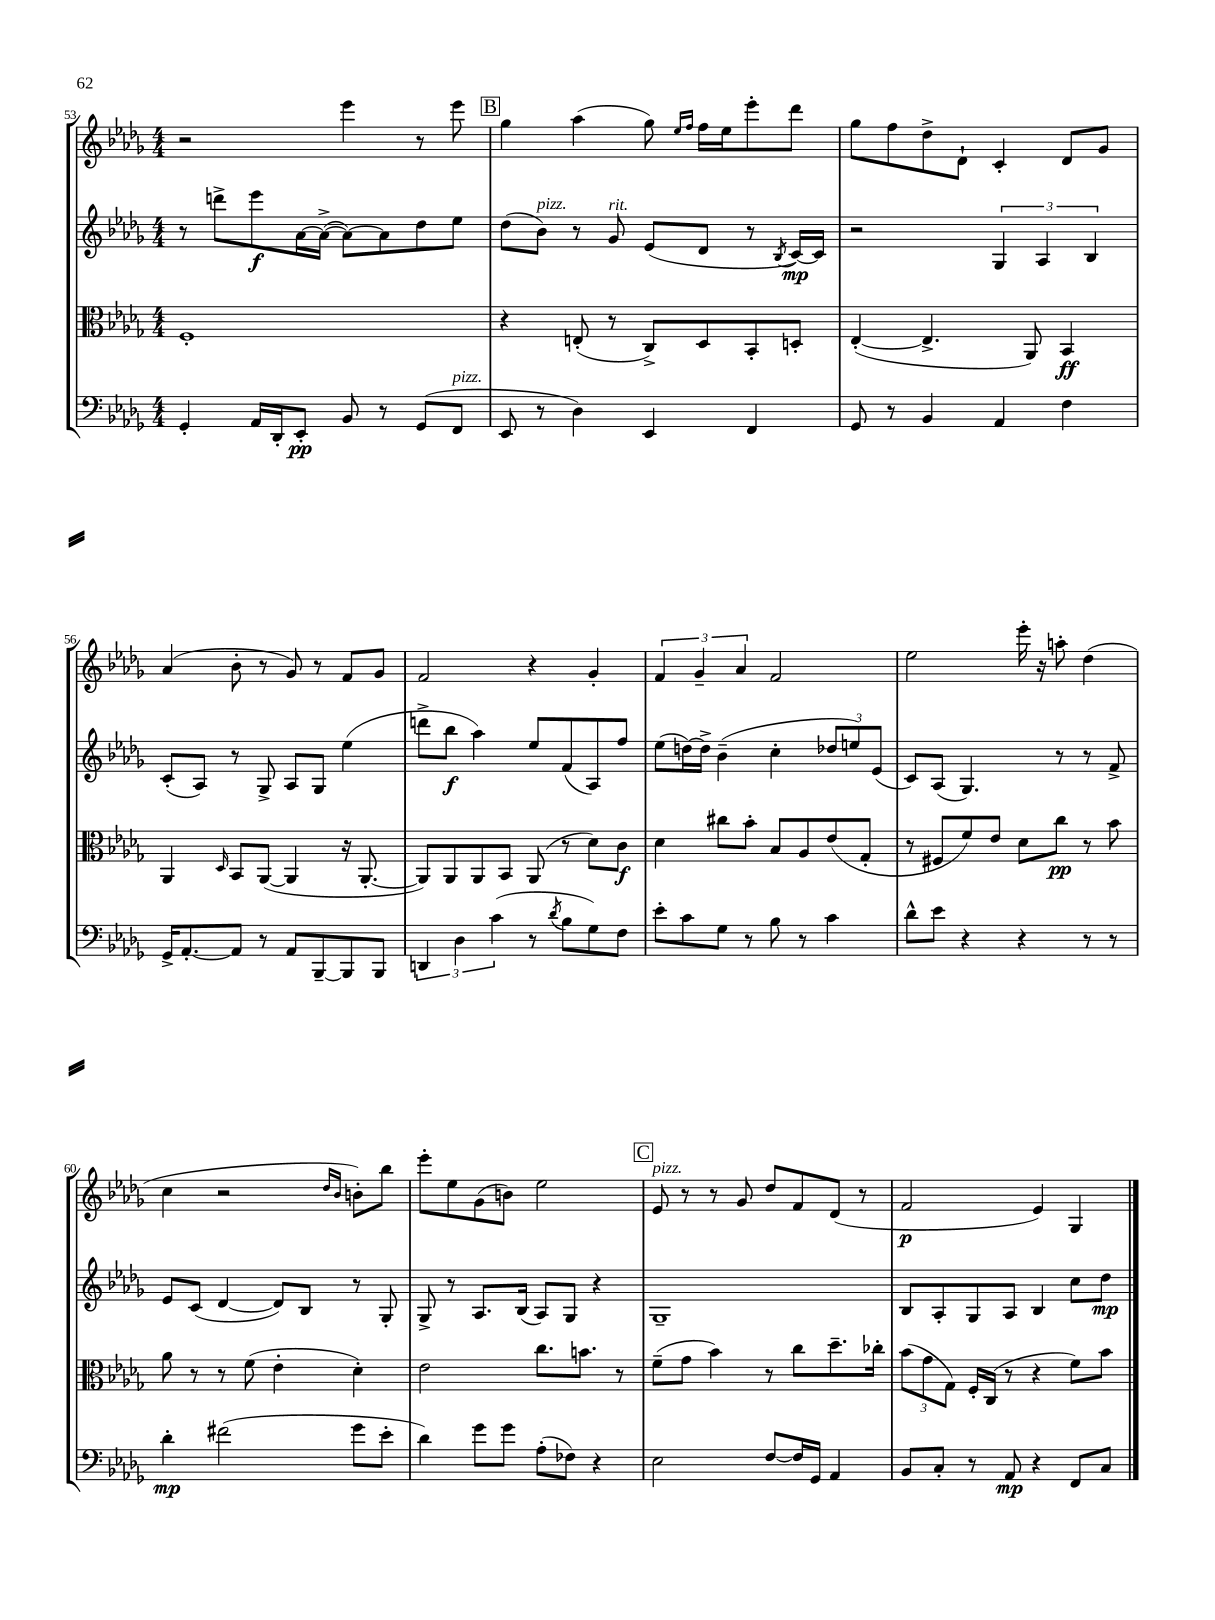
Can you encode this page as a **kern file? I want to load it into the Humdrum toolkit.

**kern	**kern	**kern	**kern
*staff4	*staff3	*staff2	*staff1
*clefF4	*clefC3	*clefG2	*clefG2
*k[b-e-a-d-g-]	*k[b-e-a-d-g-]	*k[b-e-a-d-g-]	*k[b-e-a-d-g-]
*M4/4	*M4/4	*M4/4	*M4/4
4GG-'	1F'	8r	2r
.	.	8ddd^	.
16AA-	.	8eee-	.
16DD-'	.	.	.
8EE-'	.	[16a-	.
.	.	(16a-^_	.
8BB-	.	8a-_)	4eee-
8r	.	8a-]	.
(8GG-	.	8dd-	8r
8FF	.	8ee-	8eee-
=	=	=	=
8EE-	4r	(8dd-	4gg-
8r	.	8b-)	.
4D-)	(8E'	8r	(4aa-
.	8r	8g-	.
4EE-	8C^)	(8e-	8gg-)
.	.	.	16qqee-
.	.	.	16qqff
.	8D-	8d-	16ff
.	.	.	16ee-
4FF	8BB-'	8r	8eee-'
.	.	8qB-	.
.	8D'	[16c)	8ddd-
.	.	16c]	.
=	=	=	=
8GG-	([4E-'	2r	8gg-
8r	.	.	8ff
4BB-	4.E-^]	.	8dd-^
.	.	.	8d-`
4AA-	.	6G-	4c'
.	8AA-)	.	.
.	.	6A-	.
4F	4BB-	.	8d-
.	.	6B-	.
.	.	.	8g-
=	=	=	=
16GG-^	4AA-	(8c'	(4a-
[8.AA-'	.	.	.
.	.	8A-)	.
.	16qqD-	.	.
8AA-]	8BB-	8r	8b-'
8r	([8AA-	8G-^	8r
8AA-	4AA-]	8A-	8g-)
[8BBB-~	.	8G-	8r
8BBB-]	16r	(4ee-	8f
.	[8.AA-'	.	.
8BBB-	.	.	8g-
=	=	=	=
6DD	8AA-])	8ddd^	2f
.	8AA-	8bb-	.
6D-	.	.	.
.	8AA-	4aa-)	.
(6c	.	.	.
.	8BB-	.	.
8r	(8AA-	8ee-	4r
8qd-	.	.	.
8B-	8r	(8f	.
8G-)	8d-)	8A-)	4g-'
8F	8c	8ff	.
=	=	=	=
8e-'	4d-	(8ee-	6f
8c	.	[16dd)	.
.	.	.	6g-~
.	.	16dd^]	.
8G-	8cc#	(4b-~	.
.	.	.	6a-
8r	8b-'	.	.
8B-	8B-	4cc'	2f
8r	8A-	.	.
4c	(8e-	12dd-	.
.	.	12ee)	.
.	8G-'	.	.
.	.	(12e-	.
=	=	=	=
8d-^^	8r	8c)	2ee-
8e-	8F#	(8A-	.
4r	8f)	4.G-)	.
.	8e-	.	.
4r	8d-	.	16eee-'
.	.	.	16r
.	8cc	8r	8aa'
8r	8r	8r	(4dd-
8r	8b-	8f^	.
=	=	=	=
4d-'	8a-	8e-	4cc
.	8r	(8c	.
(2f#	8r	[4d-	2r
.	(8f	.	.
.	4e-'	8d-])	.
.	.	8B-	.
.	.	.	16qqdd-
.	.	.	16qqb-
8g-	4d-')	8r	8b')
8e-'	.	8G-'	8bb-
=	=	=	=
4d-)	2e-	8G-^	8eee-'
.	.	8r	8ee-
8g-	.	8.A-	(8g-
8g-	.	.	8b)
.	.	(16B-	.
(8A-'	8.cc	8A-)	2ee-
8F-)	.	8G-	.
.	8.b	.	.
4r	.	4r	.
.	8r	.	.
=	=	=	=
2E-	(8f~	1G-~	8e-
.	8g-	.	8r
.	4b-)	.	8r
.	.	.	8g-
[8F	8r	.	8dd-
16F]	8cc	.	8f
16GG-	.	.	.
4AA-	8.dd-~	.	(8d-
.	.	.	8r
.	16cc-'	.	.
=	=	=	=
8BB-	(12b-	8B-	2f
.	12g-	.	.
8C'	.	8A-'	.
.	12G-)	.	.
8r	16F'	8G-	.
.	(16C	.	.
8AA-	8r	8A-	.
4r	4r	4B-	4e-)
8FF	8f)	8cc	4G-
8C	8b-	8dd-	.
==	==	==	==
*-	*-	*-	*-
